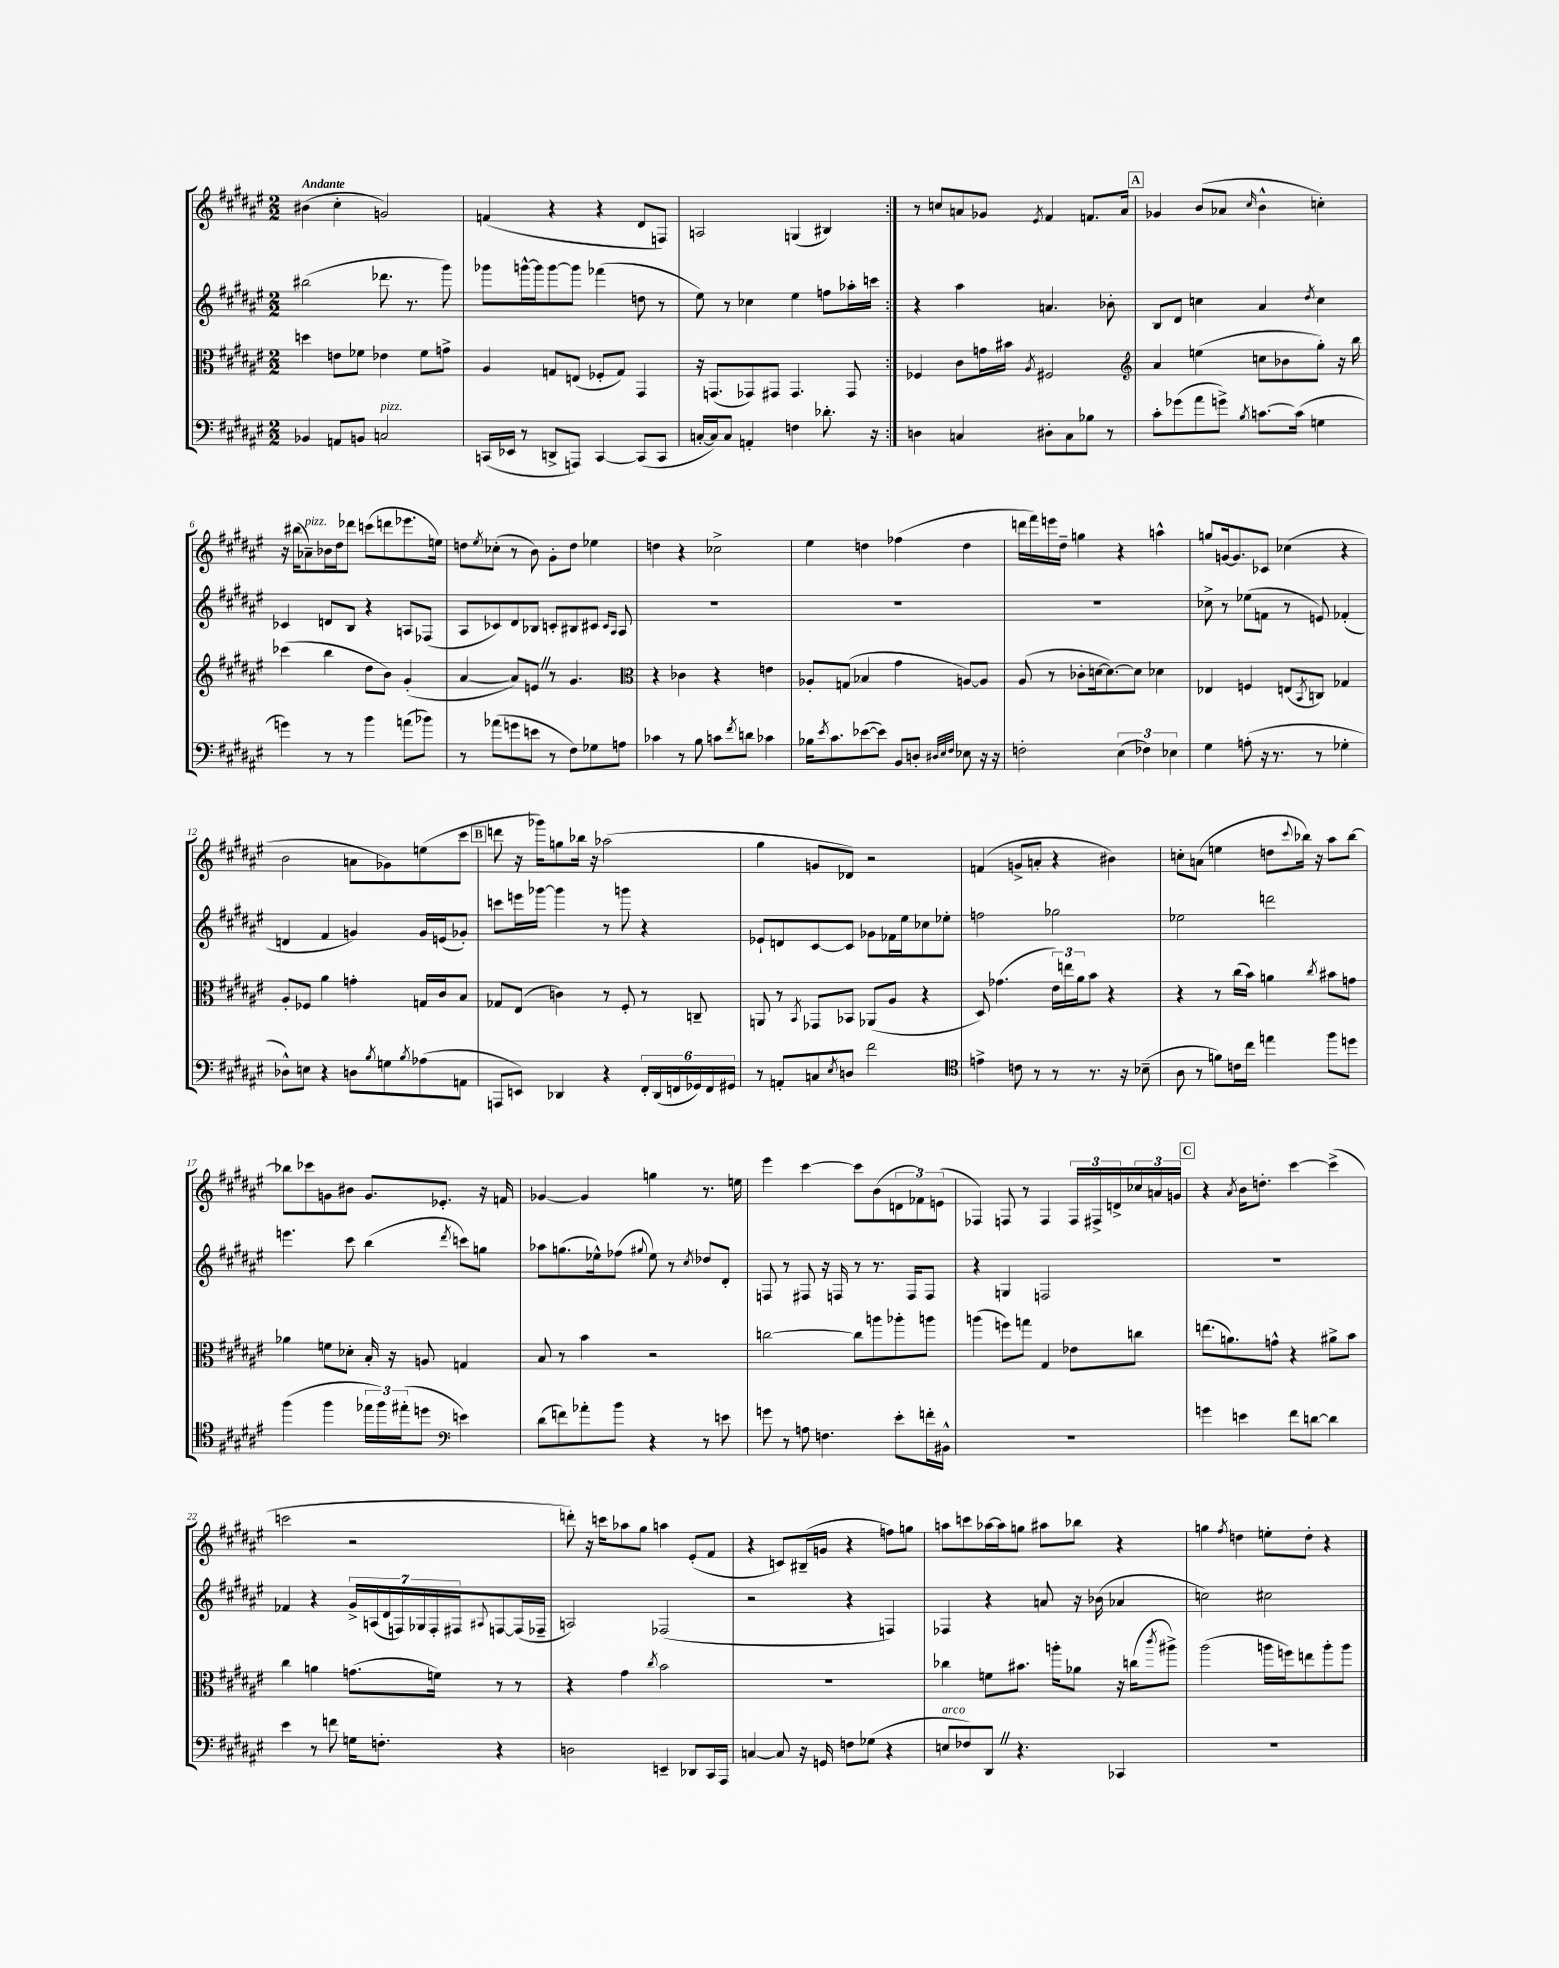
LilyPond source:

<<
\new StaffGroup <<
\new Staff = "s0" {
    \clef treble \key fis \major \numericTimeSignature \time 2/2 \tempo "Andante"
    \repeat volta 2 { bis'4( cis''4-. g'2) |
    f'4( r4 r4 dis'8 f8) |
    a2 g4( bis4) | }
    r8 c''8 a'8 ges'8 \acciaccatura { eis'8 } fis'4 f'8. a'16 |
    \mark \markup { \box "A" } ges'4 b'8( aes'8 \grace { cis''16 } b'4-^ c''4-.) |
    r16 bis''16( aes'8--^\markup { \italic "pizz." }) bes'16 dis''16 des'''8 c'''8( d'''8 ees'''8. e''16) |
    d''8 \acciaccatura { eis''8 } ces''8-.( r8 b'8) gis'8-. d''8 ees''4 |
    d''4 r4 ces''2-> |
    eis''4 d''4 fes''4( d''4 |
    d'''16 fis'''16) e'''16 dis''16-- g''4 r4 a''4-^ |
    g''8 g'16~ g'8. ces'8 ces''4( r4 |
    b'2 a'8 ges'8) e''8( cis'''8 |
    \mark \markup { \box "B" } d'''8 r16 ges'''16) g''8 bes''16 r16 aes''2( |
    gis''4 g'8 des'8) r2 |
    f'4( g'8-> a'8-. r4 bis'4) |
    c''8-. a'8( e''4 d''8 \appoggiatura { cis'''8 } bes''16) r16 ais''8 bes''8~ |
    bes''8 ces'''8 g'8 bis'8 g'8. ees'8.-. r16 f'16 |
    ges'4~ ges'4 g''4 r8. e''16 |
    eis'''4 cis'''4~ cis'''8 b'8( \tuplet 3/2 { d'8 fes'8) e'8( } |
    fes4) f8 r8 f4 \tuplet 3/2 { f16 fis16-> d'16-> } \tuplet 3/2 { ces''16 a'16 g'16 } |
    \mark \markup { \box "C" } r4 \acciaccatura { ais'8 } b'16 d''8.-. cis'''4~ cis'''4->( |
    c'''2 r2 |
    d'''8-.) r16 c'''16 aes''8 gis''8 a''4 eis'8-.( fis'8 |
    r4 c'8) bis16--( g'16 r4 f''8) g''8 |
    a''8 c'''8 aes''16~ aes''16 g''8 ais''8 bes''8 r4 |
    g''4 \acciaccatura { fis''8 } d''4 e''8-. d''8-. r4 \bar "|." |
}
\new Staff = "s1" {
    \clef treble \key fis \major \numericTimeSignature \time 2/2
    \repeat volta 2 { bis''2( des'''8. r8. gis'''8) |
    ges'''8 g'''16~-^ g'''16 g'''8~ g'''8 fes'''4( d''8 r8 |
    eis''8) r8 ces''4 eis''4 f''8 aes''16-. c'''16 | }
    r4 ais''4 a'4. bes'8-. |
    \mark \markup { \box "A" } b8 dis'8 c''4 ais'4 \acciaccatura { dis''8 } c''4 |
    ces'4 d'8 b8 r4 a8 fes8( |
    ais8 ces'8) dis'8 bes8 c'8-. bis8 cis'8 \grace { cis'16 ais16 } ais8 |
    R1 |
    R1 |
    R1 |
    ces''8-> r8 ees''8( f'8 r8 e'8) fes'4-.( |
    d'4 fis'4 g'4) g'16 e'16( ges'8-.) |
    \mark \markup { \box "B" } c'''8 e'''16 ges'''16~ ges'''4 r8 g'''8 r4 |
    ees'8-! d'8 cis'8~ cis'8 ges'8 fes'16 eis''16 ces''8 ees''8-. |
    f''2 ges''2 |
    ees''2 d'''2 |
    e'''4. cis'''8 b''4( \acciaccatura { dis'''8 } c'''8) g''8 |
    aes''8 g''8.( ees''16-^) fes''8( \appoggiatura { gis''8 } ees''8) r8 \acciaccatura { cis''8 } des''8 dis'8-. |
    f8 r8 fis8 r16 f16 r8 r8. f16 f8 |
    r4 g4 f2 |
    \mark \markup { \box "C" } R1 |
    fes'4 r4 \tuplet 7/4 { gis'16-> a16( dis'16 f16) ges16 f16-. fis16 } \appoggiatura { ais8 } f8~ f16( fes16-- |
    a2) fes2( |
    r2 r4 f4) |
    fes4 r4 a'8 r16 bes'16( aes'4 |
    c''2) cis''2 \bar "|." |
}
\new Staff = "s2" {
    \clef alto \key fis \major \numericTimeSignature \time 2/2
    \repeat volta 2 { d''4 e'8 fes'8 ees'4 fes'8 g'8-> |
    ais4 g8 e8( fes8-. g8) gis,4 |
    r16 g,8.( ges,8) gis,8 gis,4. gis,8 | }
    fes4 cis'8 g'16 bis'16 \acciaccatura { ais8 } fis2 |
    \mark \markup { \box "A" } \clef treble ais'4 e''4( c''8 bes'8 gis''8-.) r16 b''16 |
    ces'''4( b''4 dis''8 b'8) gis'4-.( |
    ais'4~ ais'8) e'8 \once \override BreathingSign.text = \markup { \musicglyph "scripts.caesura.straight" } \breathe r8 gis'4. |
    \clef alto r4 ces'4 r4 e'4 |
    aes8-. g8( bes4 gis'4 a8~) a8 |
    ais8( r8 ces'8-. d'16~ d'8.~) d'8 des'4 |
    ees4 f4 e8( \acciaccatura { b,8 } c8) ges4 |
    ais8-. fes8 ais'4 g'4-. g16 cis'16 b8 |
    \mark \markup { \box "B" } ges8 eis8( c'4) r8 fis8-. r8 c8-- |
    a,8 r8 \acciaccatura { b,8 } ges,8 bes,8 aes,8( ais8 r4 |
    dis8) ges'4.( \tuplet 3/2 { eis'16) e''16 ais'16 } b'8 r4 |
    r4 r8 cis''16( b'16) a'4 \acciaccatura { cis''8 } bis'8 g'8 |
    aes'4 f'8 des'8-. b16-. r16 a8 g4 |
    b8 r8 b'4 r2 |
    c''2~ c''8 a''8 aes''8-. a''8 |
    a''4( f''8) g''8 gis4 ees'8 c''8 |
    \mark \markup { \box "C" } e''8.( a'8.) g'8-^ r4 ais'8-> b'8 |
    cis''4 a'4 g'8.( f'16) r8 r8 |
    r4 gis'4 \acciaccatura { cis''8 } b'2 |
    R1 |
    ces''4 f'8 bis'8. a''16-. aes'8 r16 c''16( \acciaccatura { cis'''8 } ais''8->) |
    ais''2( a''16 f''16) e''8 a''8-. a''8 \bar "|." |
}
\new Staff = "s3" {
    \clef bass \key fis \major \numericTimeSignature \time 2/2
    \repeat volta 2 { bes,4 a,8 b,8 c2^\markup { \italic "pizz." } |
    c,16( ees,16 r8 d,8-> a,,8) c,4~ c,8( c,8 |
    c16~-. c16) c8 a,4-. f4 des'8.-. r16 | }
    d4 c4 dis8-. c8 bes8 r8 |
    \mark \markup { \box "A" } cis'8-. ges'8( ais'8 g'8->) \acciaccatura { b8 } c'8.~ c'16( g4 |
    g'4) r8 r8 b'4 a'8( bes'8) |
    r8 aes'8( g'8 e'8 r8 fis8) ges8 a8 |
    ces'4 r8 b8 c'8 \acciaccatura { fis'8 } d'8 ces'4 |
    bes16 \acciaccatura { eis'8 } cis'8. ees'8~( ees'8) b,8 d8-. \grace { dis32 eis32 fis32 } ees8 r16 r16 |
    f2-. \tuplet 3/2 { eis4( fes4) ees4 } |
    gis4 a8-.( r16 r8. r8 ges4-. |
    des8-^) e8 r4 d8 \acciaccatura { b8 } g8 \acciaccatura { b8 } aes8( a,8 |
    \mark \markup { \box "B" } a,,8 e,8) des,4 r4 \tuplet 6/4 { fis,16-. des,16( f,16 ges,16) f,16 gis,16 } |
    r8 a,8-. c8 \acciaccatura { eis8 } d8 fis'2 |
    \clef tenor e'4-> c'8 r8 r8 r8. r16 bes8--( |
    ais8 r8 f'8) c'16 cis''16 e''4 fis''8 d''8 |
    fis''4( fis''4 \tuplet 3/2 { ees''16 fis''16) eis''16-.( } d''8 \clef bass e'4) |
    dis'8( f'8) aes'8-. b'8 r4 r8 e'8 |
    g'8 r8 a8 f4. eis'8-. f'16-. bis,16-^ |
    R1 |
    \mark \markup { \box "C" } g'4 e'4 fis'8 d'8~ d'4 |
    eis'4 r8 f'8 g16 f8.-. r4 |
    d2 e,4-- des,8 cis,16 ais,,16 |
    c4~ c8 r16 g,16 f8 ges8( r4 |
    e8^\markup { \italic "arco" } fes8) dis,8 \once \override BreathingSign.text = \markup { \musicglyph "scripts.caesura.straight" } \breathe r4. ces,4 |
    R1 \bar "|." |
}
>>
>>
